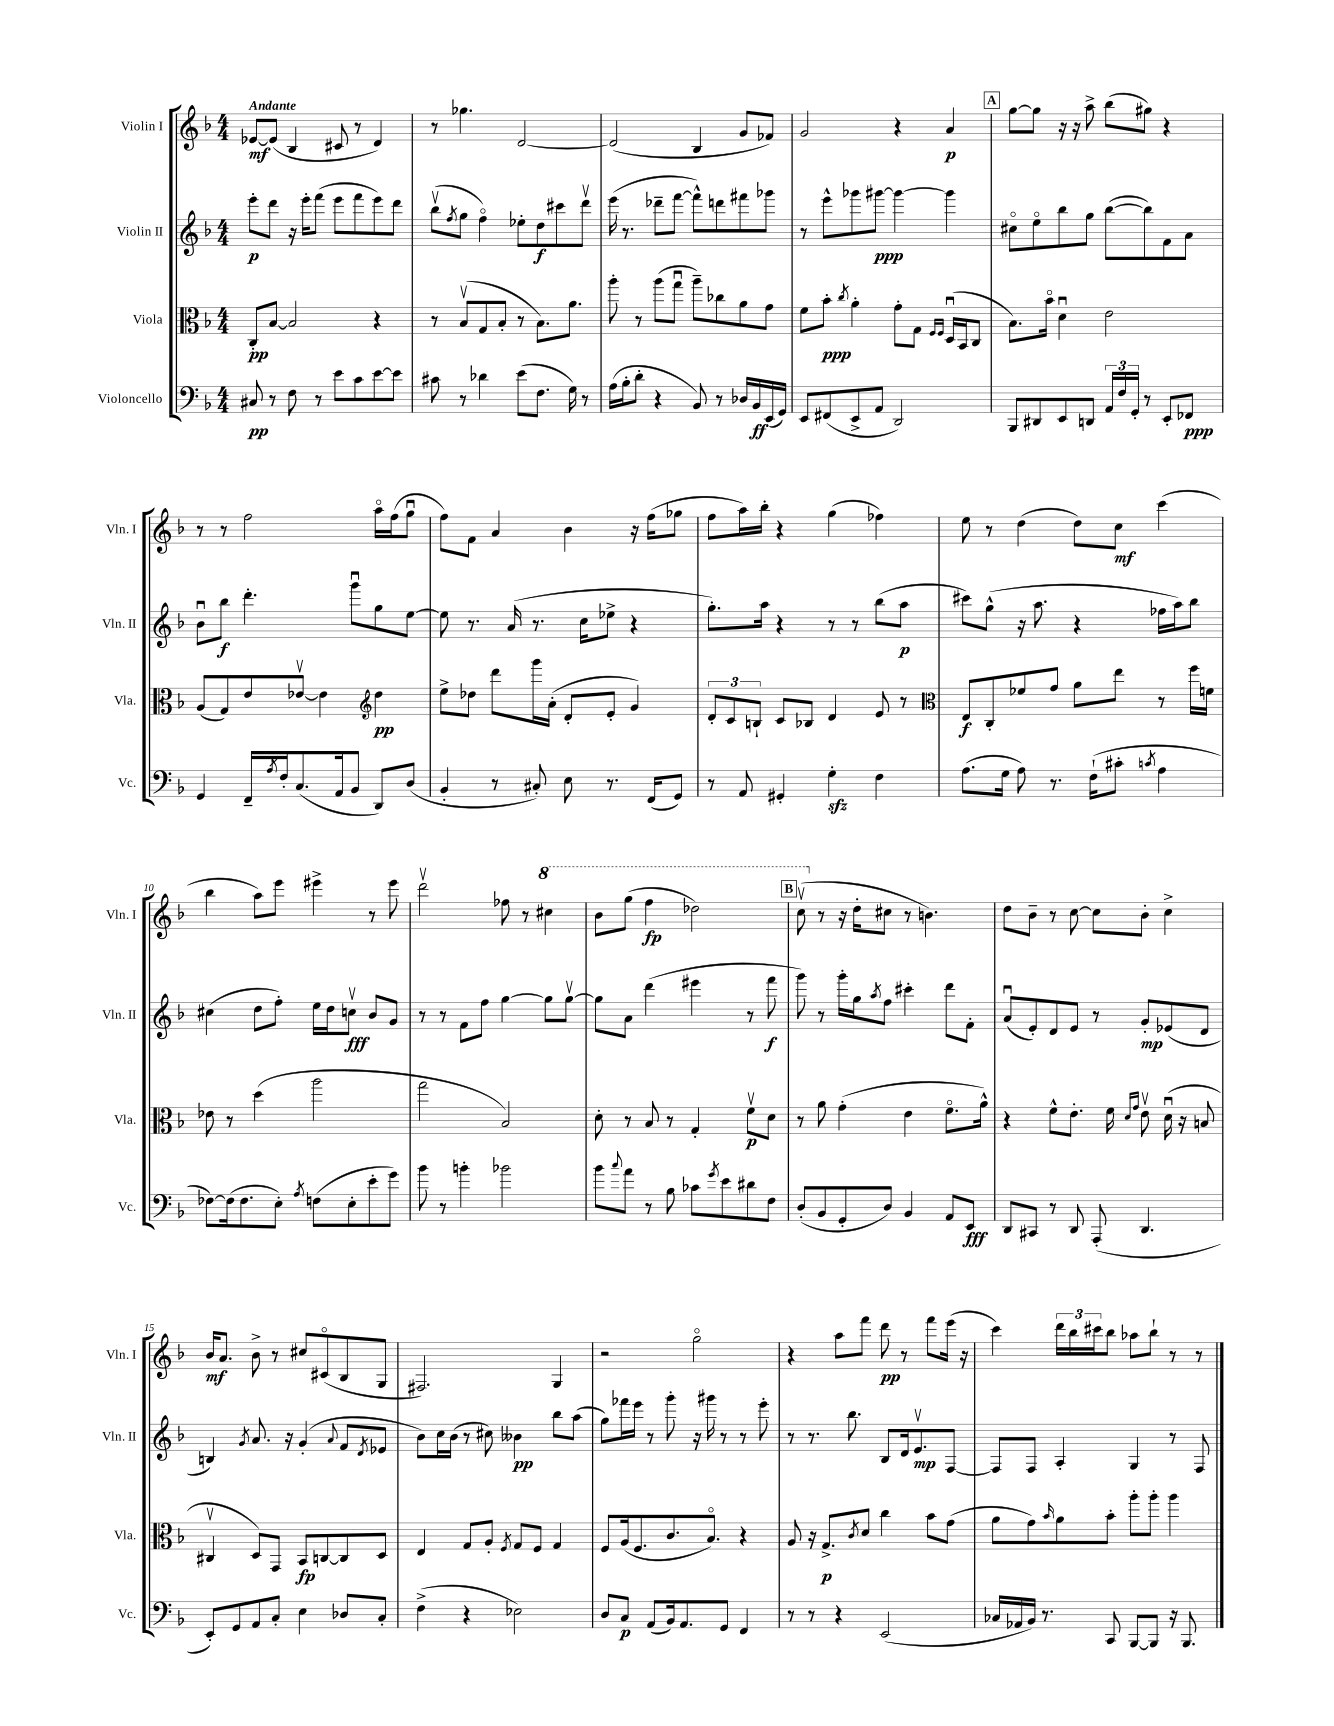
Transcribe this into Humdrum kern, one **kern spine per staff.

**kern	**kern	**kern	**kern
*staff4	*staff3	*staff2	*staff1
*clefF4	*clefC3	*clefG2	*clefG2
*k[b-]	*k[b-]	*k[b-]	*k[b-]
*M4/4	*M4/4	*M4/4	*M4/4
8C#	8C'	8eee'	[8e-
8r	[8B-	8ddd	(8e-]
8F	2B-]	16r	4B-
.	.	16eee'	.
8r	.	(8fff	.
8e	.	8eee	8c#
8c	.	8fff	8r
[8e	4r	8eee)	4d)
8e]	.	8ddd	.
=	=	=	=
8c#	8r	(8bb-v	8r
.	.	8qff	.
8r	(8B-v	8gg	4.gg-
4d-	8G	4ffo)	.
.	8B-'	.	.
(8e	8r	8ee-'	[2d
8.F	8.B-)	8dd	.
.	.	8ccc#	.
16G)	8.a	.	.
8r	.	8dddv	.
=	=	=	=
(16A	8aa'	(16eee	(2d]
16B-'	.	8.r	.
8d'	8r	.	.
4r	(8aa	8ddd-~	.
.	8ggu	[8fff	.
8BB-)	8aa~)	8fff^^])	4B-
8r	8cc-	8ddd	.
16D-	8a	8fff#	8g
16BB-	.	.	.
(16EE	8g	8ggg-	8f-)
16GG)	.	.	.
=	=	=	=
8EE	8f	8r	2g
(8FF#	8b-'	8eee^^	.
.	8qcc	.	.
8EE^	4a'	8ggg-	.
8AA	.	[8ggg#	.
2DD)	8g'	4ggg#_	4r
.	8G	.	.
.	16qqF	.	.
.	16qqF	.	.
.	(16Du	4ggg#]	4a
.	16BB-	.	.
.	8C	.	.
=	=	=	=
8BBB-	8.B-)	8cc#o	[8gg
8DD#	.	8eeo	8gg]
.	16b-o	.	.
8EE	4du	8bb-	16r
.	.	.	16r
8DD	.	8gg	8aa^
24AA	2e	([8bb-	(8bb-
24F	.	.	.
24GG'	.	.	.
8r	.	8bb-])	8gg#)
8EE'	.	8f	4r
8FF-	.	8a	.
=	=	=	=
4GG	(8A	8b-u	8r
.	8G)	8bb-	8r
16FF~	8e	4.ddd'	2ff
8qA	.	.	.
16F'	.	.	.
(8.C	[8e-v	.	.
.	4e-]	.	.
16AA	.	.	.
8BB-	.	8gggu	.
*	*clefG2	*	*
8DD)	4dd	8gg	16aao
.	.	.	(16ff
(8D	.	[8ee	8ggu
=	=	=	=
4BB-'	8ee^	8ee]	8ff)
.	8dd-	8.r	8f
8r	8ddd	.	4a
.	.	(16a	.
8C#')	16ggg	8.r	.
.	(16a'	.	.
8E	8d'	.	4b-
.	.	16cc	.
8.r	8e'	8ee-^	.
.	4g)	4r	16r
(16FF	.	.	(16ff
8GG)	.	.	8gg-
=	=	=	=
8r	12d'	8.gg')	8ff
.	12c	.	.
8AA	.	.	16aa)
.	12B`	.	.
.	.	16aa	16bb-'
4GG#'	8c	4r	4r
.	8B-	.	.
4G'	4d	8r	(4gg
.	.	8r	.
4F	8e	(8bb-	4ff-)
.	8r	8aa	.
=	=	=	=
*	*clefC3	*	*
(8.A	8E	8ccc#)	8ee
.	8C'	(8gg^^	8r
16G	.	.	.
8A)	8f-	16r	(4dd
.	.	8.aa	.
8.r	8g	.	.
.	8a	4r	8dd)
(16F`	.	.	.
8c#'	8ee	.	8cc
8qc	.	.	.
4A	8r	16ff-	(4ccc
.	.	16aa)	.
.	16ff	8bb-	.
.	16f	.	.
=	=	=	=
[8F-)	8e-	(4cc#	4bb-
(16F-]	8r	.	.
8.F-	.	.	.
.	(4dd	8dd	8aa)
8E')	.	8ff')	8eee
8qA	.	.	.
(8F	2aa	16ee	4eee#^
.	.	16dd	.
8E'	.	8ccv	.
8e'	.	8b-	8r
8g)	.	8g	8eee#
=	=	=	=
8b-	2gg	8r	2dddv
8r	.	8r	.
4b'	.	8f	.
.	.	8ff	.
2b-	2B-)	[4gg	8ff-
.	.	.	8r
.	.	8gg]	4ccc#
.	.	[8ggv	.
=	=	=	=
8b-	8d'	8gg]	8bb-
8qqcc	.	.	.
8a	8r	8a	(8ggg
8r	8B-	(4ddd	4fff
8B-	8r	.	.
8c-	4G'	4eee#	2ddd-)
8qg	.	.	.
8e	.	.	.
8d#	8fv	8r	.
8F	8d	8fff	.
=	=	=	=
(8D'	8r	8ggg)	(8cccv
8BB-	8a	8r	8r
8GG'	(4g'	16ggg'	16r
.	.	16gg	16dd'
.	.	8qaa	.
8D)	.	8ff	8cc#
4BB-	4e	4ccc#'	8r
.	.	.	4.b)
8AA	8.fo	8ddd	.
8EE	.	8f'	.
.	16a^^)	.	.
=	=	=	=
8DD	4r	(8au	8dd
8CC#	.	8e')	8b-~
8r	8f^^	8d	8r
8DD	8.e'	8e	[8cc
(8AAA'	.	8r	8cc]
.	16f	.	.
.	16qqd	.	.
.	16qqg	.	.
4.DD	8ev	8g'	8b-'
.	(16du	(8e-	4cc^
.	16r	.	.
.	8B	8d	.
=	=	=	=
8EE')	4C#v	4B)	16b-
.	.	.	8.a
8GG	.	.	.
.	.	8qg	.
8AA	8D)	8.a	8b-^
8C'	8GG	.	8r
.	.	16r	.
4E	8BB-	(4g'	8cc#
.	[8C	.	(8c#o
.	.	8qqa	.
8D-	8C]	8f	8B-
.	.	8qd	.
8C'	8D	8e-	8G
=	=	=	=
(4F^	4E	8b-)	2.F#)
.	.	16cc	.
.	.	(16b-	.
4r	8G	8r	.
.	8A'	8cc#)	.
.	8qF	.	.
2E-)	8G	4b--	.
.	8F	.	.
.	4G	8bb-	4G
.	.	(8aa	.
=	=	=	=
8D	8F	8gg)	2r
8C	(16A	16fff-	.
.	8.F	16eee	.
(8AA	.	8r	.
16BB-)	8.c	8ggg'	.
8.AA	.	.	.
.	.	16r	2ggo
.	8.B-o)	16ggg#	.
8GG	.	8r	.
4FF	4r	8r	.
.	.	8eee'	.
=	=	=	=
8r	8A	8r	4r
8r	16r	8.r	.
.	8.G^	.	.
4r	.	.	8aa
.	.	8.bb-	.
.	8qc	.	.
.	8d	.	8fff
(2EE	4cc	8B-	8ddd
.	.	16d	8r
.	.	8.ev	.
.	8b-	.	8fff
.	(8g	[8F	(16eee
.	.	.	16r
=	=	=	=
16C-	8a	8F]	4ccc)
16AA-	.	.	.
16BB-)	8g)	8F	.
8.r	.	.	.
.	16qqb-	.	.
.	8a	4A'	24ddd
.	.	.	24bb-
.	.	.	24ccc#
8CC	8b-'	.	8bb-
[8BBB-	8aa'	4G	8aa-
8BBB-]	8aa'	.	8bb-`
16r	4aa	8r	8r
8.BBB-	.	.	.
.	.	8F	8r
==	==	==	==
*-	*-	*-	*-
